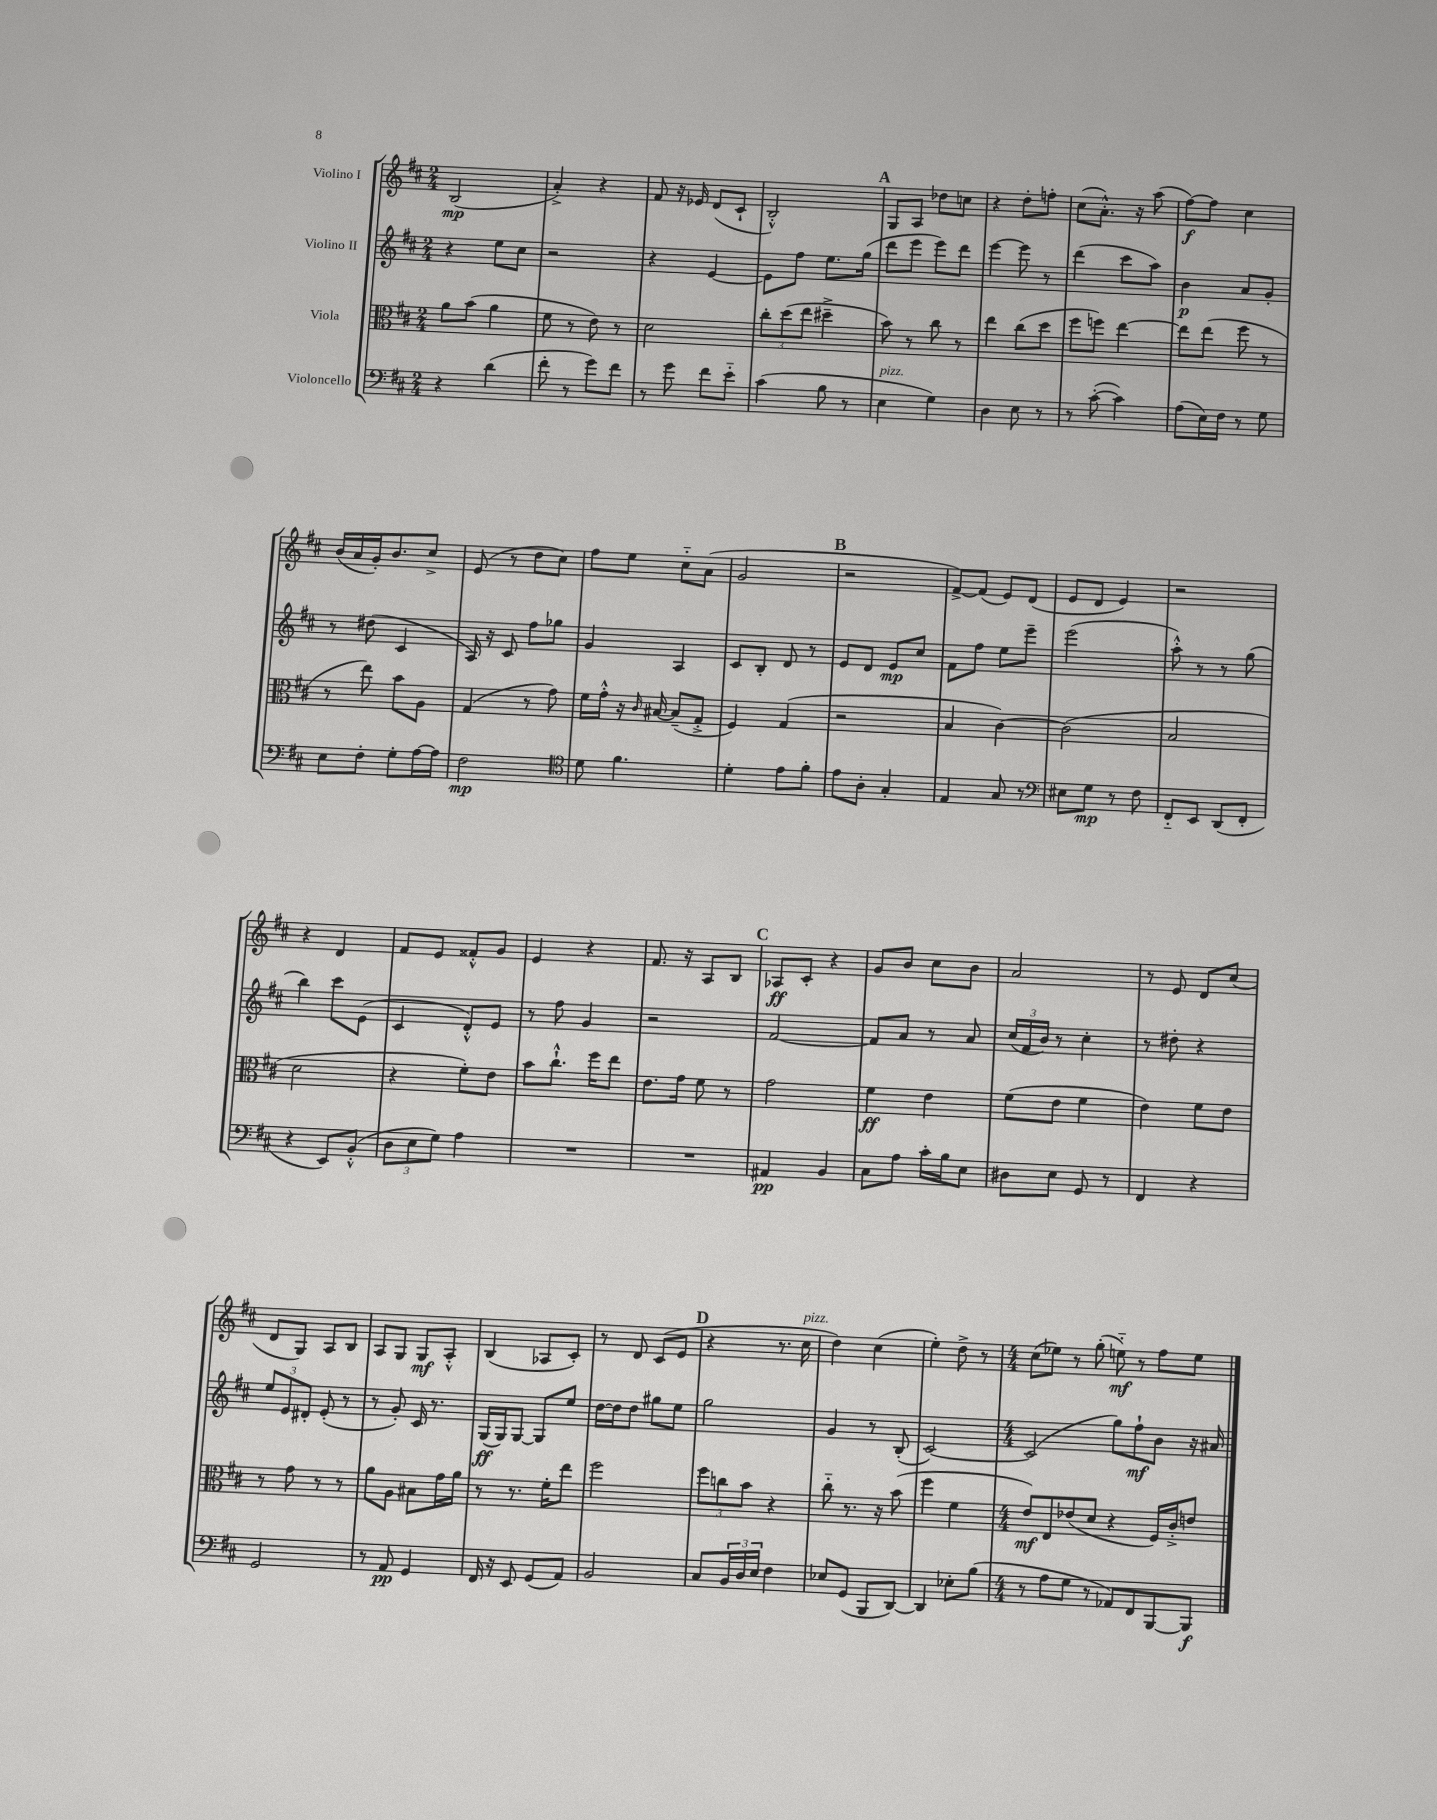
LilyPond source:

<<
\new StaffGroup <<
\new Staff = "s0" \with { instrumentName = "Violino I" } {
    \clef treble \key d \major \numericTimeSignature \time 2/4
    b2\mp( |
    a'4-.->) r4 |
    fis'8 r16 ees'16 d'8( cis'8-! |
    b2-.-^) |
    \mark \markup { \bold "A" } g8 a8 des''8 c''8 |
    r4 d''8-. f''8-. |
    cis''8( a'8.-.-^) r16 a''8( |
    fis''8~\f) fis''8 cis''4 |
    b'16( a'16 g'16-.) b'8. cis''8-> |
    e'8( r8 d''8 cis''8) |
    fis''8 e''8 cis''8-_ a'8( |
    g'2 |
    \mark \markup { \bold "B" } r2 |
    fis'8~->) fis'8( e'8) d'8( |
    e'8 d'8 e'4) |
    r2 |
    r4 d'4 |
    fis'8 e'8 fisis'8-.-^ g'8 |
    e'4 r4 |
    fis'8. r16 a8 b8 |
    \mark \markup { \bold "C" } aes8\ff cis'8-. r4 |
    g'8 b'8 cis''8 b'8 |
    a'2 |
    r8 e'8 d'8 cis''8( |
    d'8 g8) a8 b8 |
    a8 g8 g8\mf a8-.-^ |
    b4( aes8 cis'8-.) |
    r8 d'8 cis'8( e'8 |
    \mark \markup { \bold "D" } r4 r8. cis''16^\markup { \italic "pizz." } |
    d''4) cis''4( |
    e''4-.) d''8-> r8 |
    \numericTimeSignature \time 4/4 cis''8( ees''8) r8 g''8-.( e''8-_\mf) r8 fis''8 e''8 \bar "|." |
}
\new Staff = "s1" \with { instrumentName = "Violino II" } {
    \clef treble \key d \major \numericTimeSignature \time 2/4
    r4 e''8 cis''8 |
    r2 |
    r4 e'4~ |
    e'8 fis''8 e''8. g''16( |
    \mark \markup { \bold "A" } d'''8 e'''8 e'''8) d'''8 |
    e'''4~ e'''8 r8 |
    d'''4( cis'''8 a''8) |
    b'4\p a'8 g'8-. |
    r8 dis''8( cis'4 |
    a16) r16 cis'8 fis''8 ges''8 |
    g'4 a4 |
    cis'8 b8-. d'8 r8 |
    \mark \markup { \bold "B" } e'8 d'8 e'8\mp cis''8 |
    fis'8 fis''8 e''8 e'''8-- |
    e'''2( |
    a''8-.-^) r8 r8 g''8( |
    b''4) cis'''8 e'8( |
    cis'4 d'8-.-^) e'8 |
    r8 fis''8 g'4 |
    r2 |
    \mark \markup { \bold "C" } fis'2~ |
    fis'8 a'8 r8 a'8 |
    \tuplet 3/2 { cis''16( fis'16 b'16) } r8 cis''4-. |
    r8 dis''8-. r4 |
    \tuplet 3/2 { e''8 e'8 dis'8-. } e'8-.( r8 |
    r8 g'8-.) cis'16 r8. |
    g16\ff( g16) g8~ g8 e''8 |
    d''16~ d''16 d''8 gis''8 e''8 |
    \mark \markup { \bold "D" } g''2 |
    g'4 r8 b8-.( |
    cis'2~) |
    \numericTimeSignature \time 4/4 cis'2( g''8) fis''8-!\mf b'8 r16 ais'16 \bar "|." |
}
\new Staff = "s2" \with { instrumentName = "Viola" } {
    \clef alto \key d \major \numericTimeSignature \time 2/4
    a'8 b'8( a'4 |
    fis'8 r8 e'8) r8 |
    d'2 |
    \tuplet 3/2 { cis''8-. d''8( e''8 } dis''4---> |
    \mark \markup { \bold "A" } b'8) r8 cis''8 r8 |
    e''4 cis''8( d''8 |
    fis''8 f''8) e''4~ |
    e''8 e''8( fis''8 r8 |
    r8 e''8) b'8 a8 |
    g4( r8 g'8) |
    fis'16 g'16-.-^ r16 \grace { cis'16 } bis16~ bis8--( g8-.-> |
    fis4) g4( |
    \mark \markup { \bold "B" } r2 |
    b4 cis'4~) |
    cis'2( |
    b2 |
    d'2 |
    r4 fis'8-.) e'8 |
    b'8 cis''8.-!-^ fis''16 e''8 |
    e'8. g'16 fis'8 r8 |
    \mark \markup { \bold "C" } g'2 |
    fis'4\ff e'4 |
    fis'8( e'8 fis'4 |
    e'4) fis'8 e'8 |
    r8 g'8 r8 r8 |
    a'8 a8 bis8 g'16 a'16 |
    r8 r8. fis'16-. e''8 |
    fis''2 |
    \mark \markup { \bold "D" } \tuplet 3/2 { fis''8 c''8 b'8 } r4 |
    cis''8-_ r8. r16 b'8( |
    fis''4 fis'4 |
    \numericTimeSignature \time 4/4 e'8\mf) e8 ees'8( d'8 r4 fis16) cis'16-.-> e'8 \bar "|." |
}
\new Staff = "s3" \with { instrumentName = "Violoncello" } {
    \clef bass \key d \major \numericTimeSignature \time 2/4
    r4 d'4( |
    fis'8-. r8 g'8) fis'8 |
    r8 g'8 fis'8 e'8-_ |
    cis'4( b8 r8 |
    \mark \markup { \bold "A" } e4^\markup { \italic "pizz." } g4) |
    d4 e8 r8 |
    r8 cis'8~-.( cis'4) |
    a8( e16) fis16 r8 g8 |
    e8 fis8-. g8-. a16~ a16 |
    fis2\mp |
    \clef tenor d'8 fis'4. |
    d'4-. e'8 fis'8-. |
    \mark \markup { \bold "B" } e'8 a8-. g4-. |
    e4 g8 r8 |
    \clef bass eis8 g8\mp r8 fis8 |
    fis,8-_ e,8 d,8( fis,8-. |
    r4 e,8) b,8-.-^( |
    \tuplet 3/2 { d8 e8 g8) } a4 |
    R2 |
    R2 |
    \mark \markup { \bold "C" } ais,4\pp b,4 |
    cis8 a8 cis'16-. b16 e8 |
    dis8 e8 g,8 r8 |
    fis,4 r4 |
    g,2 |
    r8 a,8\pp g,4 |
    fis,16 r16 e,8 g,8( a,8) |
    b,2 |
    \mark \markup { \bold "D" } cis8 \tuplet 3/2 { b,16 d16 e16 } fis4 |
    ees8 g,8( b,,8 d,8~) |
    d,4 ees8-. b8( |
    \numericTimeSignature \time 4/4 r8 a8 g8 r8 aes,8) fis,8 b,,8~ b,,8\f \bar "|." |
}
>>
>>
\layout { \context { \Score \remove "Bar_number_engraver" } }
